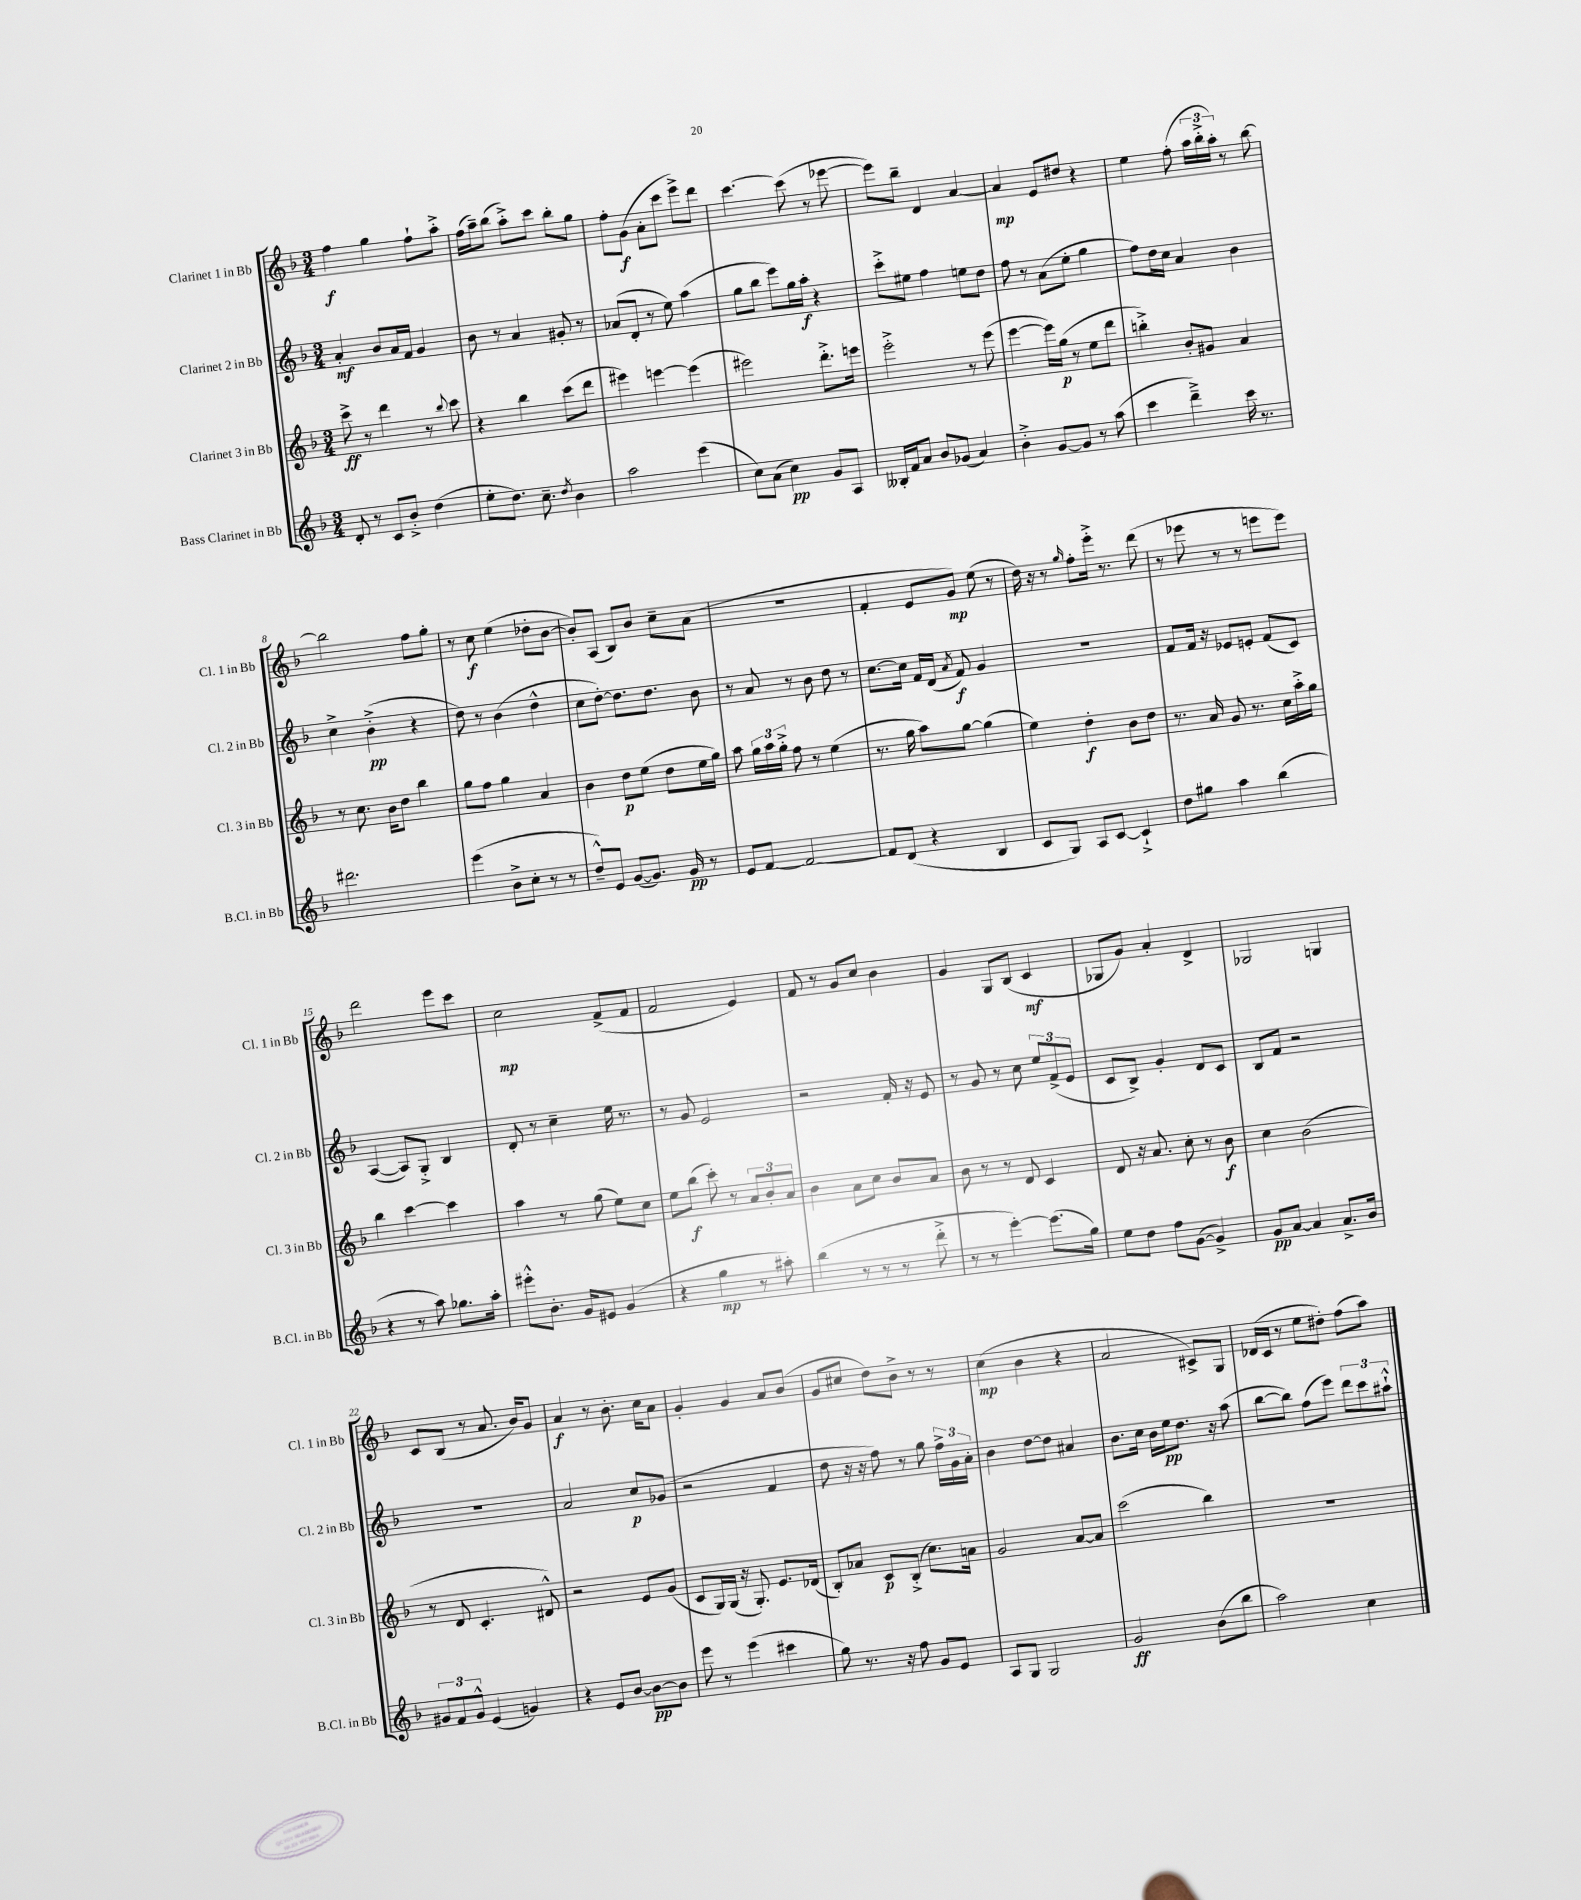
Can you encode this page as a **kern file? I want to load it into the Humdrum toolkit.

**kern	**dynam	**kern	**dynam	**kern	**dynam	**kern	**dynam
*part4	*part4	*part3	*part3	*part2	*part2	*part1	*part1
*staff4	*staff4	*staff3	*staff3	*staff2	*staff2	*staff1	*staff1
*I"Bass Clarinet in Bb	*	*I"Clarinet 3 in Bb	*	*I"Clarinet 2 in Bb	*	*I"Clarinet 1 in Bb	*
*I'B.Cl. in Bb	*	*I'Cl. 3 in Bb	*	*I'Cl. 2 in Bb	*	*I'Cl. 1 in Bb	*
*clefG2	*	*clefG2	*	*clefG2	*	*clefG2	*
*k[b-]	*	*k[b-]	*	*k[b-]	*	*k[b-]	*
*M3/4	*	*M3/4	*	*M3/4	*	*M3/4	*
=1	=1	=1	=1	=1	=1	=1	=1
8d'/	.	8ccc^\	ff	4a'/	mf	4ff\	f
8r	.	8r	.	.	.	.	.
8c/L	.	4ddd\	.	8b-/L	.	4gg\	.
8b-'^/J	.	.	.	16a/L	.	.	.
.	.	.	.	16f/JJ	.	.	.
(4dd\	.	8r	.	4g/	.	8ff`\L	.
.	.	8qqbb-/	.	.	.	.	.
.	.	8ccc\	.	.	.	8aa'^\J	.
=2	=2	=2	=2	=2	=2	=2	=2
8ee'\L	.	4r	.	8b-\	.	(16ff\LL	.
.	.	.	.	.	.	16aa~\J)	.
8.dd\J)	.	.	.	8r	.	(8bb-\J	.
.	.	4bb-\	.	4a/	.	8aa'^\L)	.
8.cc~\	.	.	.	.	.	.	.
.	.	.	.	.	.	8ccc\J	.
8qdd/	.	.	.	.	.	.	.
4b-\	.	(8ccc\L	.	8g#X'/	.	8bb-'\L	.
.	.	8ddd\J	.	8r	.	8gg\J	.
=3	=3	=3	=3	=3	=3	=3	=3
2aa\	.	4eee#X\)	.	(8a-X/L	.	8ff'\L	.
.	.	.	.	8d'/J	.	(8g\J	f
.	.	[4eeen\	.	8r	.	8a'\L	.
.	.	.	.	8ee\)	.	8ccc\J	.
(4eee\	.	(4eee\]	.	(4aa\	.	8eee^\L)	.
.	.	.	.	.	.	8ddd\J	.
=4	=4	=4	=4	=4	=4	=4	=4
8cc\L)	.	2eee#X\)	.	8gg\L	.	[4.ccc\	.
(8a\J	.	.	.	8bb-\J	.	.	.
4cc\)	pp	.	.	8eee\L)	.	.	.
.	.	.	.	16gg\L	.	(8ccc\]	.
.	.	.	.	16aa'\JJ	f	.	.
8g/L	.	8.ddd'^\L	.	4r	.	8r	.
8A/J	.	.	.	.	.	[8eee-X\	.
.	.	16eeen\Jk	.	.	.	.	.
=5	=5	=5	=5	=5	=5	=5	=5
16B--X'/LL	.	2eee'^\	.	8ccc'^\L	.	8eee-\L])	.
16f/J	.	.	.	.	.	.	.
8a/J	.	.	.	8ee#X\J	.	8bb-~\J	.
8b-/L	.	.	.	4ff\	.	4d/	.
(8g-X/J	.	.	.	.	.	.	.
4a/)	.	8r	.	8een\L	.	[4a/	.
.	.	(8eee\	.	8dd\J	.	.	.
=6	=6	=6	=6	=6	=6	=6	=6
4b-'^\	.	[4eee\	.	8ff\	.	4a/]	mp
.	.	.	.	8r	.	.	.
[8g/L	.	16eee\LL])	.	(8a\L	.	8e/L	.
.	.	(16gg\JJ	p	.	.	.	.
8g/J]	.	8r	.	8ee'\J	.	8dd#X/J	.
8r	.	8ee\L	.	4gg\	.	4r	.
(8aa\	.	8ddd\J	.	.	.	.	.
=7	=7	=7	=7	=7	=7	=7	=7
4ccc\	.	4bbn'^\)	.	8ff\L)	.	4ee\	.
.	.	.	.	16dd\L	.	.	.
.	.	.	.	16cc\JJ	.	.	.
4ddd~^\)	.	8b-'/L	.	4a/	.	(8ff'\	.
.	.	8g#X/J	.	.	.	24aa\LL	.
.	.	.	.	.	.	24bb-'^\	.
.	.	.	.	.	.	24aa'\JJ)	.
16ccc\	.	4a/	.	4b-\	.	8r	.
8.r	.	.	.	.	.	.	.
.	.	.	.	.	.	[8bb-\	.
!!LO:LB:g=z
=8	=8	=8	=8	=8	=8	=8	=8
2.ddd#X\	.	8r	.	4cc^\	.	2bb-\]	.
.	.	8.cc\	.	.	.	.	.
.	.	.	.	(4b-'^\	pp	.	.
.	.	16b-\KL	.	.	.	.	.
.	.	8dd\J	.	.	.	.	.
.	.	4bb-\	.	4r	.	8ff\L	.
.	.	.	.	.	.	8gg'\J	.
=9	=9	=9	=9	=9	=9	=9	=9
(4eee\	.	8gg\L	.	8dd\)	.	8r	.
.	.	8ff\J	.	8r	.	8cc\	f
8b-^\L	.	4gg\	.	(4b-\	.	(4ee\	.
8cc'\J	.	.	.	.	.	.	.
8r	.	4a/	.	4dd^^\	.	8dd-X'\L	.
8r	.	.	.	.	.	[8b-\J	.
=10	=10	=10	=10	=10	=10	=10	=10
8dd~^^/L)	.	4b-\	.	8cc\L	.	8b-'/L])	.
8e/J	.	.	.	[8dd'\J)	.	(8A/J	.
([8g/L	.	8dd\L	p	8.dd\L]	.	8B-/L)	.
8.g/J])	.	(8ee\J	.	.	.	8b-/J	.
.	.	.	.	8.dd\J	.	.	.
.	.	8dd\L	.	.	.	8cc~\L	.
16g/	pp	.	.	.	.	.	.
8r	.	16ee\L	.	8b-\	.	(8a\J	.
.	.	16gg\JJ)	.	.	.	.	.
=11	=11	=11	=11	=11	=11	=11	=11
8e/L	.	8aa\	.	8r	.	2.r	.
[8f/J	.	24gg\LL	.	8a/	.	.	.
.	.	24aa\	.	.	.	.	.
.	.	24gg'^\JJ	.	.	.	.	.
2f/_	.	8ff\	.	8r	.	.	.
.	.	8r	.	8b-\	.	.	.
.	.	(4ee\	.	8dd\	.	.	.
.	.	.	.	8r	.	.	.
=12	=12	=12	=12	=12	=12	=12	=12
8f/L]	.	8.r	.	[8.cc\L	.	4f'/	.
(8d/J	.	.	.	.	.	.	.
.	.	16gg\	.	16cc\Jk]	.	.	.
4r	.	8aa\L)	.	16f/LL	.	8e/L	.
.	.	.	.	(16d/JJ	.	.	.
.	.	.	.	8qa/	.	.	.
.	.	[8gg\J	.	8f/)	f	8g/J)	mp
4B-/	.	(4gg\]	.	4g/	.	(8ee\	.
.	.	.	.	.	.	8r	.
=13	=13	=13	=13	=13	=13	=13	=13
8c/L	.	4ee\)	.	2.r	.	16dd\)	.
.	.	.	.	.	.	16r	.
8G/J)	.	.	.	.	.	8r	.
.	.	.	.	.	.	16qqgg/	.
8A/L	.	4dd'\	f	.	.	8ff'\L	.
[8c/J	.	.	.	.	.	16eee'^\Jk	.
.	.	.	.	.	.	8.r	.
4c`^/]	.	8b-\L	.	.	.	.	.
.	.	8dd\J	.	.	.	(8ddd\	.
=14	=14	=14	=14	=14	=14	=14	=14
8dd\L	.	8.r	.	8f/L	.	8r	.
8gg#X\J	.	.	.	16f/Jk	.	8eee-X\	.
.	.	16a/	.	16r	.	.	.
4aa\	.	8g/	.	8e-X/L	.	8r	.
.	.	8.r	.	8en'/J	.	8r	.
(4bb-\	.	.	.	(8f/L	.	8eeen\L	.
.	.	16cc\LL	.	.	.	.	.
.	.	16aa'^\	.	8c/J)	.	8eee\J)	.
.	.	16gg\JJ	.	.	.	.	.
!!LO:LB:g=z
=15	=15	=15	=15	=15	=15	=15	=15
4r	.	4bb-\	.	([4A/	.	2ddd\	.
8r	.	[4ccc\	.	8A/L])	.	.	.
8aa\)	.	.	.	8G'^/J	.	.	.
8.gg-X\L	.	4ccc\]	.	4B-/	.	8eee\L	.
.	.	.	.	.	.	8ccc\J	.
16aa'\Jk	.	.	.	.	.	.	.
=16	=16	=16	=16	=16	=16	=16	=16
8eee#X'^^\L	.	4aa\	.	8d'/	.	2cc\	mp
8.b-'\J	.	.	.	8r	.	.	.
.	.	8r	.	4cc~\	.	.	.
16g/KL	.	.	.	.	.	.	.
8e#X/J	.	(8gg\	.	.	.	.	.
(4g/	.	8ee\L)	.	16ee\	.	(8f^/L	.
.	.	.	.	8.r	.	.	.
.	.	8cc\J	.	.	.	8f/J	.
=17	=17	=17	=17	=17	=17	=17	=17
4r	.	8ee\L	.	8r	.	2f/	.
.	.	(8bb-\J	f	8g/	.	.	.
4gg\	mp	8ccc'\)	.	2e/	.	.	.
.	.	8r	.	.	.	.	.
8r	.	12a/L	.	.	.	4e/)	.
.	.	12b-'/	.	.	.	.	.
8aa#X'\)	.	.	.	.	.	.	.
.	.	12a/J	.	.	.	.	.
=18	=18	=18	=18	=18	=18	=18	=18
(4bb-\	.	4b-\	.	2r	.	8f/	.
.	.	.	.	.	.	8r	.
8r	.	8a\L	.	.	.	8g/L	.
8r	.	8cc\J	.	.	.	8cc/J	.
8r	.	8b-/L	.	16f'/	.	4b-\	.
.	.	.	.	16r	.	.	.
8ddd'^\	.	8a/J	.	8e/	.	.	.
=19	=19	=19	=19	=19	=19	=19	=19
8r	.	8b-\	.	8r	.	4g/	.
8r	.	8r	.	8g/	.	.	.
[4eee'\)	.	8r	.	8r	.	8G/L	.
.	.	8d/	.	8cc\	.	(8B-/J	.
(8.eee\L]	.	4c/	.	12ee/L	.	4c/	mf
.	.	.	.	(12f^/	.	.	.
.	.	.	.	12e/J	.	.	.
16gg\Jk)	.	.	.	.	.	.	.
=20	=20	=20	=20	=20	=20	=20	=20
8ee\L	.	8d/	.	8c/L	.	8G-X/L	.
8dd\J	.	16r	.	8B-^/J)	.	8g/J)	.
.	.	8.a/	.	.	.	.	.
8ff\L	.	.	.	4g'/	.	4a'/	.
([8g\J	.	8cc'\	.	.	.	.	.
4g^/])	.	8r	.	8d/L	.	4d^/	.
.	.	8b-\	f	8c/J	.	.	.
=21	=21	=21	=21	=21	=21	=21	=21
8g/L	pp	4cc\	.	8B-/L	.	2G-X/	.
[8a/J	.	.	.	8f/J	.	.	.
4a/]	.	(2b-\	.	2r	.	.	.
8.a^/L	.	.	.	.	.	4Gn/	.
16b-/Jk	.	.	.	.	.	.	.
!!LO:LB:g=z
=22	=22	=22	=22	=22	=22	=22	=22
12g#X/L	.	8r	.	2.r	.	8c/L	.
12f/	.	.	.	.	.	.	.
.	.	8d/	.	.	.	(8B-/J	.
12g#^^/J	.	.	.	.	.	.	.
(4e/	.	4.c'/	.	.	.	8r	.
.	.	.	.	.	.	8.a/	.
4gn/)	.	.	.	.	.	.	.
.	.	.	.	.	.	16b-/KL)	.
.	.	8d#X^^/)	.	.	.	8g/J	.
=23	=23	=23	=23	=23	=23	=23	=23
4r	.	2r	.	2a/	.	4a/	f
8e/L	.	.	.	.	.	8r	.
[8b-/J	.	.	.	.	.	8.b-'\	.
8b-\L_	pp	8e/L	.	8cc/L	p	.	.
.	.	.	.	.	.	16cc\KL	.
8b-\J]	.	(8g/J	.	(8g-X/J	.	8a\J	.
=24	=24	=24	=24	=24	=24	=24	=24
8eee\	.	8c/L	.	2r	.	4g'/	.
8r	.	16G/L)	.	.	.	.	.
.	.	(16G/JJ	.	.	.	.	.
(4eee\	.	16r	.	.	.	4g/	.
.	.	8.G'/)	.	.	.	.	.
4ccc#X\	.	8.e/L	.	4f/	.	8a/L	.
.	.	.	.	.	.	(8b-/J	.
.	.	(16d-X/Jk	.	.	.	.	.
=25	=25	=25	=25	=25	=25	=25	=25
8gg\)	.	8B-'/L)	.	8dd\	.	8g/L	.
8.r	.	8a-X/J	.	16r	.	8cc#X/J	.
.	.	.	.	16r	.	.	.
.	.	8c/L	p	8ff\)	.	8dd\L)	.
16r	.	.	.	.	.	.	.
8ff\	.	(8B-'^/J	.	8r	.	8b-^\J	.
8g/L	.	8.cc\L)	.	8gg\	.	8r	.
8e/J	.	.	.	24ff^\LL	.	8r	.
.	.	.	.	24g\	.	.	.
.	.	16an\Jk	.	.	.	.	.
.	.	.	.	24a'\JJ	.	.	.
=26	=26	=26	=26	=26	=26	=26	=26
8A/L	.	2g/	.	4b-\	.	(4cc\	mp
8G/J	.	.	.	.	.	.	.
2G/	.	.	.	[8dd\L	.	4b-\	.
.	.	.	.	8dd\J]	.	.	.
.	.	[8a/L	.	4a#X/	.	4r	.
.	.	8a/J]	.	.	.	.	.
=27	=27	=27	=27	=27	=27	=27	=27
2g/	ff	(2ccc\	.	8.b-\L	.	2a/	.
.	.	.	.	16cc\Jk	.	.	.
.	.	.	.	16b-\LL	.	.	.
.	.	.	.	16ee\J	pp	.	.
.	.	.	.	8.dd\J	.	.	.
(8b-\L	.	4bb-\)	.	.	.	8c#X^/L)	.
.	.	.	.	16r	.	.	.
8bb-\J	.	.	.	(8aa\	.	8G/J	.
=28	=28	=28	=28	=28	=28	=28	=28
2aa\)	.	2.r	.	[8bb-\L	.	(16d-X/LL	.
.	.	.	.	.	.	16c/JJ	.
.	.	.	.	8bb-\J])	.	8r	.
.	.	.	.	(8ff\L	.	8ee\L	.
.	.	.	.	8eee\J)	.	8dd#X'\J)	.
4cc\	.	.	.	12ddd\L	.	(8ff\L	.
.	.	.	.	12ccc\	.	.	.
.	.	.	.	.	.	8aa\J)	.
.	.	.	.	12aa#X`^^\J	.	.	.
==	==	==	==	==	==	==	==
*-	*-	*-	*-	*-	*-	*-	*-
